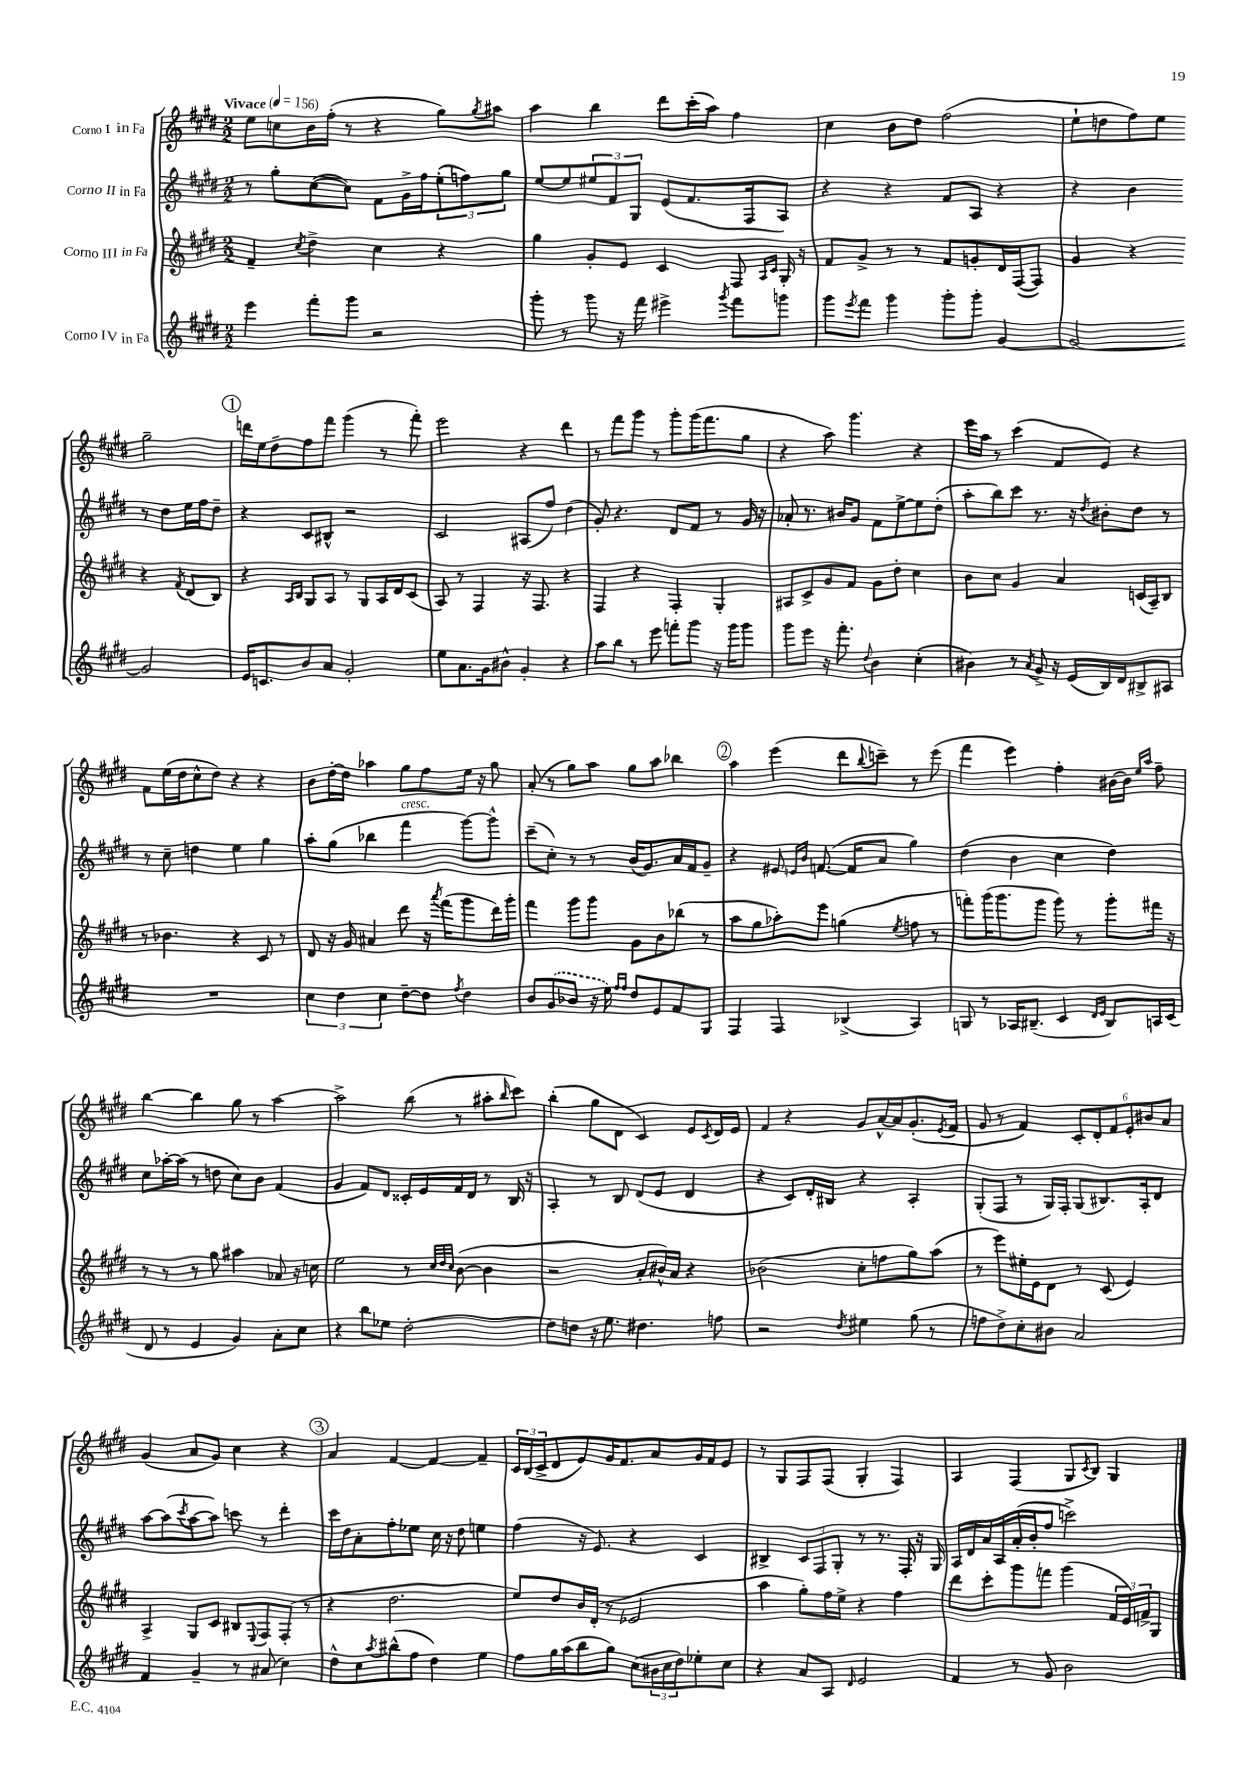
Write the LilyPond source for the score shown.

<<
\new StaffGroup <<
\new Staff = "s0" \with { instrumentName = "Corno I in Fa" } {
    \clef treble \key e \major \numericTimeSignature \time 2/2 \tempo "Vivace" 4 = 156
    e''8 c''8 b'16 fis''16-.( r8 r4 gis''8) \acciaccatura { gis''8 } ais''8 |
    a''4 b''4 dis'''8 cis'''16-.( a''16) fis''4 |
    cis''4 b'8 dis''8 fis''2( |
    e''8-! d''8 fis''8) e''8 gis''2-- |
    \mark \markup { \circle "1" } d'''16 e''16 dis''8-- fis''8 fis'''8 gis'''4( r8 fis'''8-.) |
    e'''2 r4 dis'''4 |
    r8 fis'''8 gis'''8 r8 gis'''8-. gis'''16( fis'''8. gis''8 |
    r4 a''8) gis'''4. r4 |
    e'''16 a''16 r8 cis'''4( fis'8 e'8) r4 |
    fis'8 e''16( dis''16 cis''8-^ dis''8) r4 r4 |
    b'8 dis''16~-. dis''16 aes''4 gis''8 fis''8 e''16 r16 gis''8 |
    a'8-.( r8 gis''8) a''8 gis''8 a''8 bes''4 |
    \mark \markup { \circle "2" } a''4 e'''4( dis'''8 \appoggiatura { b''8 } c'''8--) r8 e'''8( |
    fis'''4 e'''4) fis''4-. bis'16~ bis'16 \grace { e''16 a''16 } fis''8-- |
    b''4~ b''4 gis''8 r8 a''4~ |
    a''2-> b''8( r8 ais''8-. \grace { b''16 } cis'''8) |
    b''4-.( gis''8 dis'8 cis'4) e'8 \acciaccatura { cis'8 } dis'16 e'16 |
    fis'4 r4 gis'8 a'16~-^ a'16 gis'8.-.( \acciaccatura { e'8 } fis'16 |
    gis'8 r8 fis'4) \tuplet 6/4 { cis'8-. dis'8-. fis'8 e'8-. bis'8 a'8 } |
    gis'4( a'8 gis'8) cis''4 r4 |
    \mark \markup { \circle "3" } a'4 fis'4~ fis'4~ fis'4-- |
    \tuplet 3/2 { cis'16 b16( cis'16-> } dis'8 e'8) gis'16 fis'8. a'8 gis'16 fis'16 e'8 |
    r8 gis8 fis8 fis8( gis4-. fis4) |
    a4 fis4( gis8 \acciaccatura { cis'8 } b8) gis4 \bar "|." |
}
\new Staff = "s1" \with { instrumentName = "Corno II in Fa" } {
    \clef treble \key e \major \numericTimeSignature \time 2/2
    r8 gis''8-. cis''8~( cis''8) fis'8 gis'16-> fis''16 \tuplet 3/2 { e''8-.( f''8) gis''8 } |
    e''8~ e''8 \tuplet 3/2 { eis''8 fis'8 gis8 } e'8( fis'8. fis16 a8) |
    r4 r4 fis'8 a8 r4 |
    r4 b'4 r8 dis''8 e''16 fis''16 dis''8-- |
    \mark \markup { \circle "1" } r4 cis'8 bis8-^ r2 |
    cis'2 ais8( fis''8) dis''4( |
    gis'8-.) r4. dis'8 fis'8 r8 gis'16 r16 |
    aes'8-. r8. bis'16 gis'8 fis'8 e''8~-> e''8 dis''8-.( |
    a''8-. b''8) cis'''8 r8. r16 \acciaccatura { dis''8 } bis'8-. dis''8 r8 |
    r8 cis''8-- d''4 e''4 gis''4 |
    a''8-. gis''8( bes''4 fis'''4^\markup { \italic "cresc." } gis'''8~) gis'''8-^ |
    cis'''8--( cis''8-.) r8 r8 b'16( gis'8.) a'16 fis'16 gis'8-- |
    \mark \markup { \circle "2" } r4 eis'8 \grace { e'16 b'16 } f'8.~( f'16 a'8 gis''4) |
    dis''4( b'4 cis''4 dis''4) |
    cis''8 aes''16~-. aes''16( r8 d''8 cis''8) b'8 fis'4( |
    gis'4 fis'8) dis'8 cisis'16-. e'16 fis'16 dis'16 r8 b16 r16 |
    a4-. r8 b8 dis'8( e'8 dis'4 |
    r4 cis'8) dis'16-. bis16 r4 a4-. |
    gis8-.( fis8 r8 gis16) fis16-. gis8( bis8.) a16-. dis'8 |
    a''8~ a''8( \acciaccatura { cis'''8 } a''8~ a''8) c'''8 r8 dis'''4-. |
    \mark \markup { \circle "3" } cis'''16 dis''16 a'8-. fis''8-. ees''8 cis''16 r16 dis''8 e''4 |
    fis''4( r16 e'8.) r4 cis'4 |
    bis4-> \tuplet 3/2 { cis'8 fis8 gis8-. } r8 r8. fis16-. r16 gis16 |
    a16 dis'16 a'16 a16 a'16-.( b'16-. fis''8 c'''2->) \bar "|." |
}
\new Staff = "s2" \with { instrumentName = "Corno III in Fa" } {
    \clef treble \key e \major \numericTimeSignature \time 2/2
    fis'4-- \acciaccatura { cis''8 } dis''4-> cis''4 r4 |
    gis''4 gis'8-. e'8 cis'4 fis8 \grace { a16 cis'16 } gis16-. r16 |
    fis'8 gis'8-> r8 r8 fis'8 g'8-. dis'16 fis16~( fis8) |
    gis'4 r4 r4 \acciaccatura { fis'8 } dis'8( b8) |
    \mark \markup { \circle "1" } r4 \grace { a16 b16 } gis8 a8 r8 gis8 a16 dis'16 cis'8( |
    a8) r8 fis4 r16 fis8. r4 |
    fis4 r4 fis4-. gis4-. |
    ais8 cis'8-> gis'8 fis'8 gis'8 dis''8-. cis''4 |
    b'8 cis''8 gis'4 a'4 c'16( a16--) b8 |
    r8 bes'4. r4 cis'8 r8 |
    dis'8 r16 gis'16 ais'4 dis'''8 r16 \acciaccatura { a'''8 } fis'''16( gis'''8 dis'''16) gis'''16-. |
    fis'''4 gis'''8 gis'''8 gis'8 b'8 bes''8( r8 |
    \mark \markup { \circle "2" } a''8 gis''8 aes''8-.) e'''8 g''4( \acciaccatura { e''8 } f''8 r8 |
    f'''8-.) gis'''16( gis'''8. gis'''8 gis'''8) r8 gis'''8-. fis'''16 r16 |
    r8 r8 r8 gis''8 ais''4 aes'8 r16 c''16 |
    e''2 r8 \grace { cis''32 dis''32 cis''32 } b'8~( b'4 |
    r2 a'8-. bis'16-^) a'16 r4 |
    bes'2( cis''8-. f''8 gis''8) a''8( |
    r8 e'''8) eis''16-. e'16 dis'8 r8 cis'8( e'4) |
    a4-> gis8 cis'8 bis8 \appoggiatura { e8 } fis8 fis8-.( r8 |
    \mark \markup { \circle "3" } r4 dis''2. |
    e''8) dis''8 b'16 dis'16-.( r8 ees'2 |
    a''4 gis''8-.) fis''16 e''16-> r4 fis''4 |
    dis'''8 cis'''8-. gis'''8 f'''8 gis'''4( \tuplet 3/2 { fis'16 e'16) f'16-> } gis8 \bar "|." |
}
\new Staff = "s3" \with { instrumentName = "Corno IV in Fa" } {
    \clef treble \key e \major \numericTimeSignature \time 2/2
    e'''4 fis'''8-. gis'''8 r2 |
    gis'''8-. r8 gis'''8 r16 fis'''16 eis'''4-> \acciaccatura { gis'''8 } fis'''8 g'''8 |
    gis'''8 \acciaccatura { e'''8 } fis'''8 gis'''4 gis'''8-. gis'''8-. gis'4~ |
    gis'2~ gis'2 |
    \mark \markup { \circle "1" } e'16 c'8. b'8 a'8 gis'2-. |
    e''8 a'8. gis'16 bis'8-^ gis'4-. r4 |
    a''8 b''8 r8 e'''8 f'''8-. gis'''8 r16 gis'''16 gis'''8 |
    gis'''8 e'''8 r16 fis'''8.-. \appoggiatura { dis''8 } b'4 cis''4-.( |
    bis'4) r8 \acciaccatura { a'8 } gis'8-> r16 e'16( b16) dis'16 bis8-> ais8 |
    R1 |
    \tuplet 3/2 { cis''4 dis''4 cis''4 } dis''8~-- dis''8 \acciaccatura { fis''8 } dis''4 |
    b'8 \once \slurDashed gis'8( bes'8 r16 e''16) \grace { fis''16 fis''16 } dis''8 e'8 fis'8 gis8 |
    \mark \markup { \circle "2" } fis4 fis4 bes4->( a4) |
    g8 r8 aes16 bis8.--( cis'4 \grace { dis'16 e'16 } bis8) a16 cis'16( |
    dis'8 r8 e'4 gis'4) a'8-. cis''8 |
    r4 b''8 ees''8 dis''2~-. |
    dis''8 d''8 r16 e''8. dis''4. f''8 |
    r2 \acciaccatura { dis''8 } eis''4 gis''8( r8 |
    f''8 dis''8->) cis''8-. bis'8 a'2 |
    fis'4 gis'4-- r8 ais'8( cis''4) |
    \mark \markup { \circle "3" } dis''8-^ cis''8 \acciaccatura { a''8 } bis''8-^( fis''8 dis''4) e''4 |
    fis''8 gis''16 a''16( b''8 gis''8) cis''8( \tuplet 3/2 { bis'16 cis''16 dis''16) } ees''8-. cis''8 |
    r4 a'8 a8 \grace { dis'16 } e'2 |
    fis'4 r8 gis'8 b'2 \bar "|." |
}
>>
>>
\layout { \context { \Score \remove "Bar_number_engraver" } }
